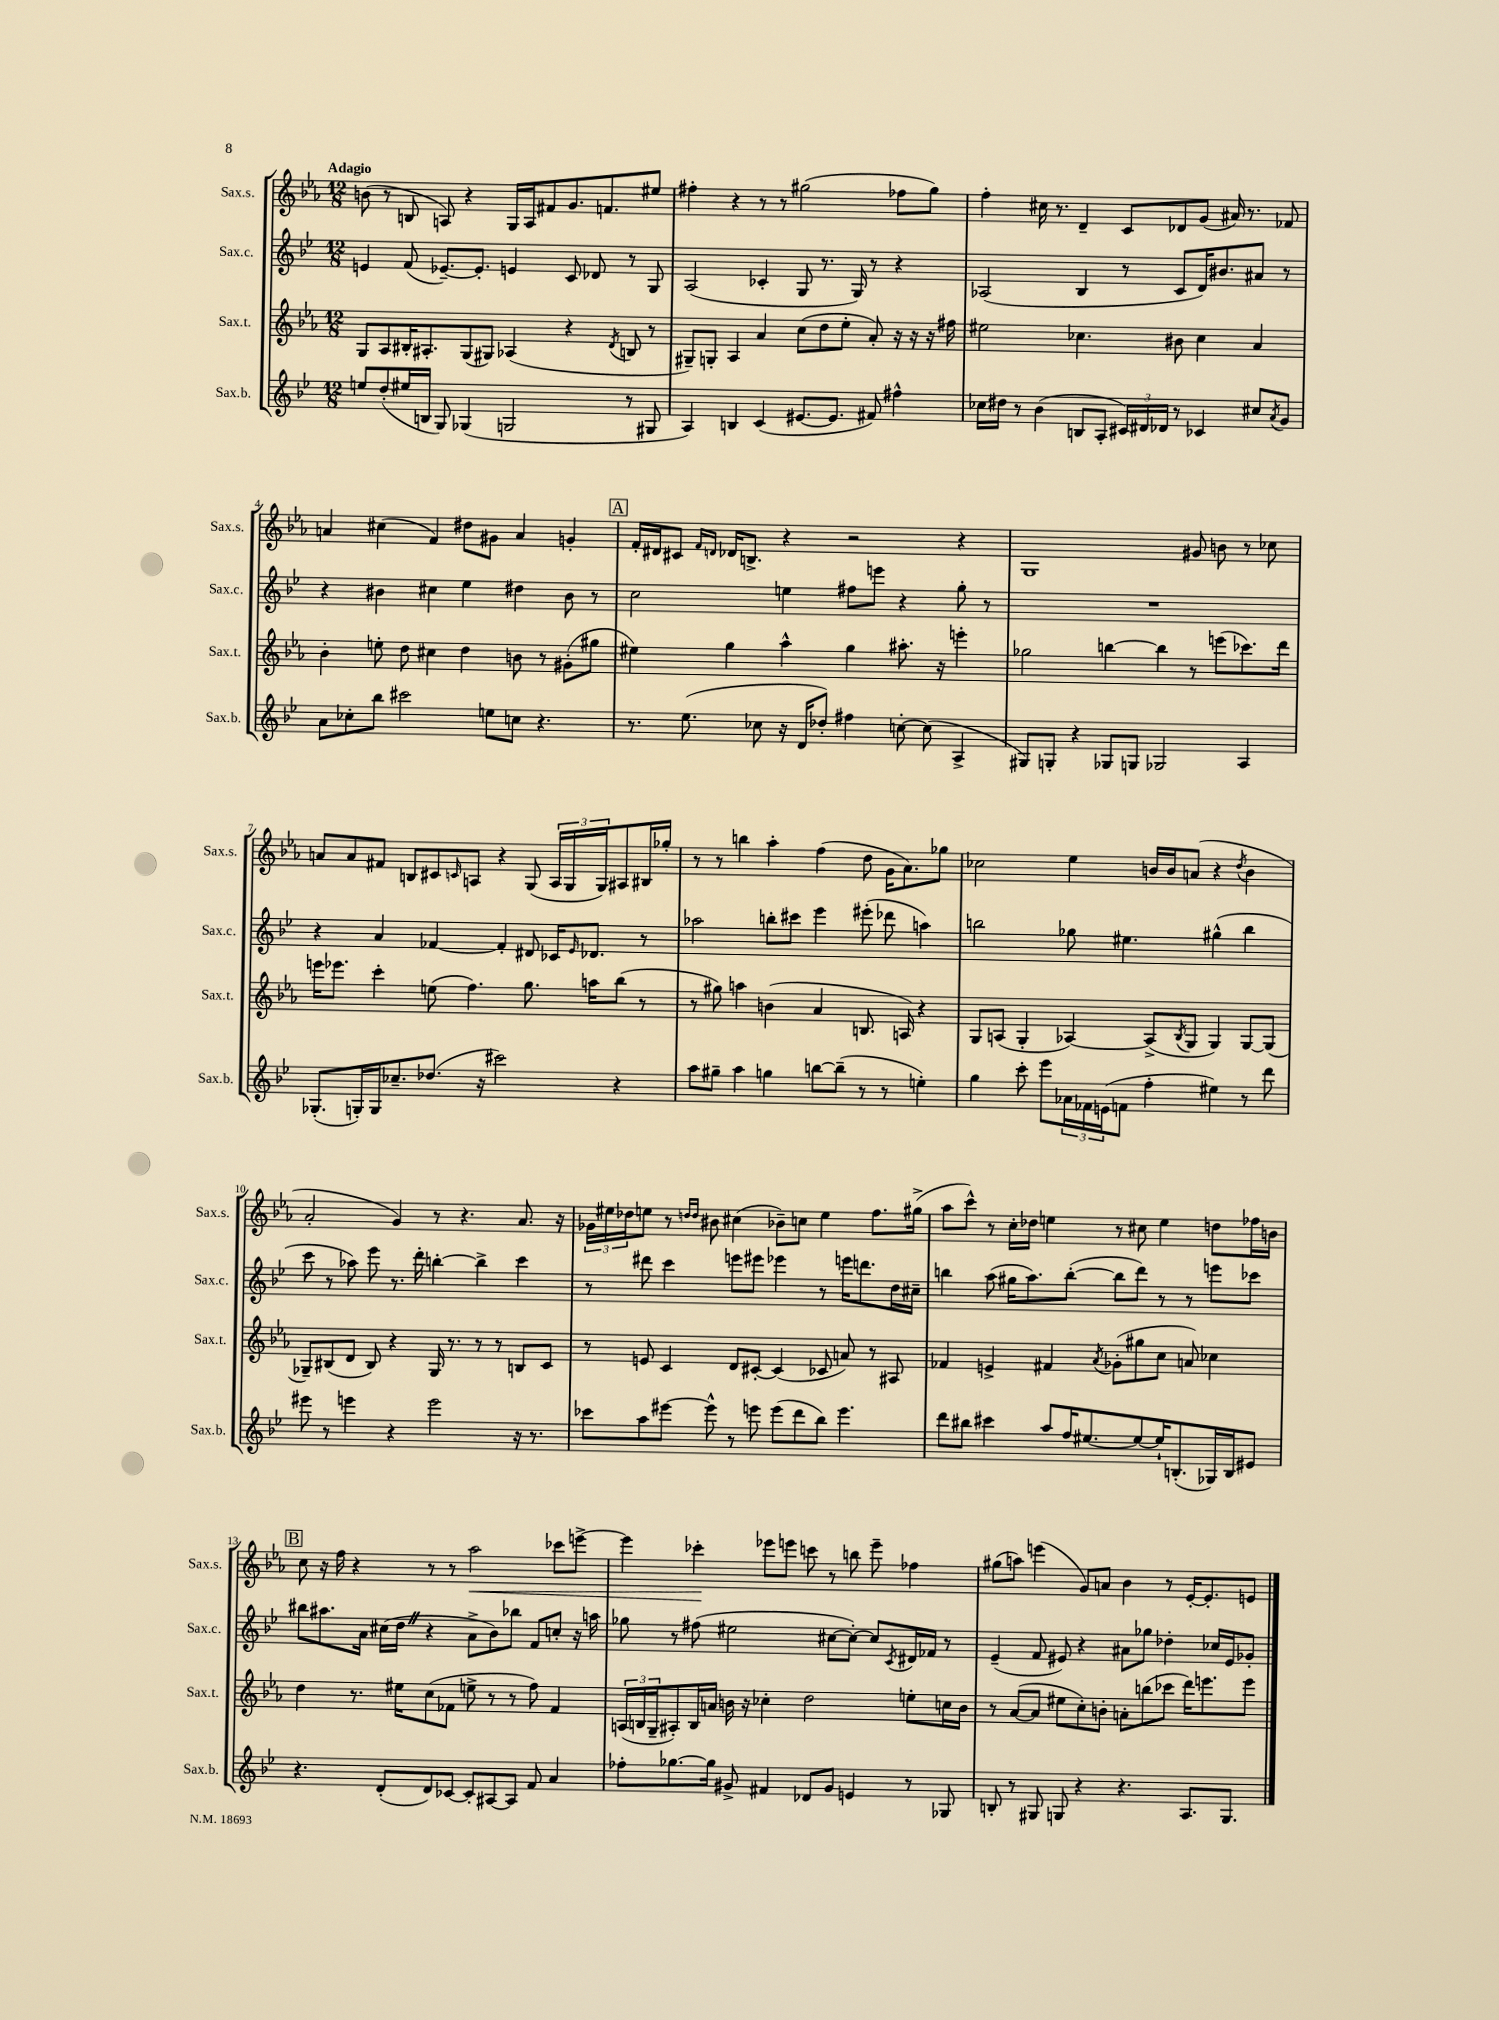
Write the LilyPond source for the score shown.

<<
\new StaffGroup <<
\new Staff = "s0" \with { instrumentName = "Sax.s." shortInstrumentName = "Sax.s." } {
    \clef treble \key ees \major \numericTimeSignature \time 12/8 \tempo "Adagio"
    b'8( r8 b8 a8) r4 g16 a16 fis'8 g'8. f'8. eis''8 |
    fis''4-. r4 r8 r8 gis''2( fes''8 gis''8) |
    f''4-. cis''16 r8. d'4-- c'8 des'8 g'8( ais'16) r8. fes'8 |
    a'4 cis''4( f'4) dis''8 gis'8 a'4 g'4-. |
    \mark \markup { \box "A" } f'16-. dis'16 cis'8 \grace { f'16 d'16 } des'16 b8.-> r4 r2 r4 |
    g1 gis'8 b'8 r8 ces''8 |
    a'8 a'8 fis'8 b8 cis'8 \grace { c'16 } a8 r4 g8( \tuplet 3/2 { a16 g16 g16) } ais8 bis16 ges''16-. |
    r8 r8 b''4 aes''4-. f''4( d''8 g'16 aes'8.) ges''8 |
    ces''2 ees''4 b'16 b'16 a'8( r4 \acciaccatura { d''8 } b'4 |
    aes'2-. g'4) r8 r4. aes'8. r16 |
    \tuplet 3/2 { ges'16 eis''16 des''16 } e''8 r8 \grace { d''16 d''16 } bis'8 cis''4( bes'8--) c''8 e''4 f''8. gis''16->( |
    aes''8 c'''8-^) r8 c''16-. des''16 e''4 r8 cis''8 e''4 d''8 fes''16 b'16 |
    \mark \markup { \box "B" } c''8 r16 f''16 r4 r8 r8 aes''2\< ces'''8 e'''8~-> |
    e'''4 ces'''4-.\! ees'''8 e'''8 c'''8 r8 b''8 e'''8-- fes''4 |
    gis''8( a''8) e'''4( g'8) a'8 bes'4 r8 ees'16~-. ees'8.-. e'8 \bar "|." |
}
\new Staff = "s1" \with { instrumentName = "Sax.c." shortInstrumentName = "Sax.c." } {
    \clef treble \key bes \major \numericTimeSignature \time 12/8
    e'4 f'8( ees'8.~--) ees'8.-. e'4 c'8 des'8 r8 g8 |
    a2( ces'4-. g8 r8. g16) r8 r4 |
    aes2( bes4 r8 c'8 d'16) bis'8. ais'8 r8 |
    r4 bis'4 cis''4 ees''4 dis''4 bis'8 r8 |
    \mark \markup { \box "A" } c''2 e''4 fis''8 e'''8 r4 g''8-. r8 |
    R1. |
    r4 a'4 fes'4~ fes'4-. dis'8 ces'16 \grace { ees'16 } des'8. r8 |
    aes''2 b''8-. cis'''8 ees'''4 eis'''8-.( des'''8 a''4) |
    b''2 ges''8 eis''4. gis''4-^( b''4 |
    c'''8 r8 aes''8) ees'''8 r8. d'''16-. b''4~-. b''4-> c'''4 |
    r8 dis'''8 c'''4 e'''8 eis'''8 ees'''4 r8 e'''16 d'''8. d''16 cis''16-- |
    b''4 a''8( gis''16 a''8.) b''8~-.( b''8 d'''8) r8 r8 e'''8 ces'''8 |
    \mark \markup { \box "B" } bis''8 ais''8. a'16 cis''16( d''16 \once \override BreathingSign.text = \markup { \musicglyph "scripts.caesura.straight" } \breathe r4 a'8-> bes'8) bes''8 f'8 c''8-. r16 a''16 |
    ges''8 r8 fis''8( eis''2 cis''8~ cis''8~-.) cis''8 \acciaccatura { c'8 } dis'16 fes'16 r8 |
    ees'4--( f'8 eis'8) r4 ais'8 ges''8 des''4-. ces''16 eis'16 ges'8-. \bar "|." |
}
\new Staff = "s2" \with { instrumentName = "Sax.t." shortInstrumentName = "Sax.t." } {
    \clef treble \key ees \major \numericTimeSignature \time 12/8
    g8 aes8 bis16-. ais8.-. g8( gis8) aes4( r4 \acciaccatura { d'8 } b8 r8 |
    gis8--) g8-. aes4 aes'4 c''8( d''8 ees''8-. aes'8-.) r16 r16 r16 fis''16 |
    eis''2 ces''4. bis'8 ces''4 aes'4 |
    bes'4-. e''8-. d''8 cis''4 d''4 b'8 r8 gis'8-.( gis''8 |
    \mark \markup { \box "A" } eis''4) g''4 aes''4-^ g''4 ais''8.-. r16 e'''4-. |
    ges''2 b''4~ b''4 r8 e'''8( ces'''8.) d'''16 |
    e'''16 ees'''8. c'''4-. e''8( f''4.) g''8. a''16 bes''8( r8 |
    r8 gis''8) a''4 b'4( aes'4 b8. a16) r4 |
    g8 a8( g4-. aes4~) aes8->( \acciaccatura { bes8 } g8 g4) g8~ g8( |
    ges8--) bis8( d'8 bis8) r4 ges16 r8. r8 r8 b8 c'8 |
    r8 e'8 c'4 d'8 cis'8~-. cis'4( ces'8 a'8) r8 ais8 |
    fes'4 e'4-> fis'4 \acciaccatura { aes'8 } ges'8-.( gis''8 c''8 a'8) ces''4 |
    \mark \markup { \box "B" } d''4 r8. eis''16 c''8( fes'8 e''8-> r8 r8 f''8) fes'4 |
    \tuplet 3/2 { a16( b16 g16-- } ais8-.) b16 a'16 b'16 r16 ces''4-. d''2 e''8-. c''16 b'16 |
    r8 aes'8~( aes'8 eis''8 c''8-.) b'8-. a'8-. b''8( ces'''8 d'''16) e'''8. e'''8 \bar "|." |
}
\new Staff = "s3" \with { instrumentName = "Sax.b." shortInstrumentName = "Sax.b." } {
    \clef treble \key bes \major \numericTimeSignature \time 12/8
    e''8 d''8-.( eis''16 b16 g8) ges4( g2 r8 gis8 |
    a4) b4 c'4( eis'8.~ eis'8. fis'8) fis''4-^ |
    ces''16 dis''16 r8 bes'4( b8 a8-. \tuplet 3/2 { cis'16) dis'16 des'16 } r8 ces'4 cis''8 \acciaccatura { a'8 } g'8 |
    a'8 ces''8-. bes''8 cis'''2 e''8 c''8 r4. |
    \mark \markup { \box "A" } r8. ees''8.( ces''8 r16 d'16 des''8-.) fis''4 c''8~-. c''8( a4-> |
    gis8) g8-. r4 ges8 g8 ges2 a4 |
    ges8.-.( g16-.) g16 ces''8.-- des''8.( r16 cis'''2) r4 |
    a''8 gis''8-- a''4 g''4 b''8~ b''8--( r8 r8 e''4-.) |
    g''4 c'''8-. ees'''8 \tuplet 3/2 { aes'16 fes'16 e'16( } f'8 f''4-. eis''4) r8 d'''8 |
    eis'''8 r8 e'''4 r4 e'''2 r16 r8. |
    ces'''8 a''8 eis'''8~ eis'''8-^ r8 e'''8 e'''8( d'''8 bes''8) e'''4. |
    d'''8 bis''8 cis'''4 a''8 f''16 eis''8.~ eis''8~ eis''16-! b8.-.( ges16) b16 eis'8 |
    \mark \markup { \box "B" } r4. d'8-.( d'8) ces'8~ ces'8-. ais8~ ais8 f'8 a'4 |
    fes''8-. ges''8.~ ges''16 gis'8-> fis'4 des'8 gis'8 e'4 r8 ges8 |
    b8-. r8 gis8 g8 r4 r4. a8. g8. \bar "|." |
}
>>
>>
